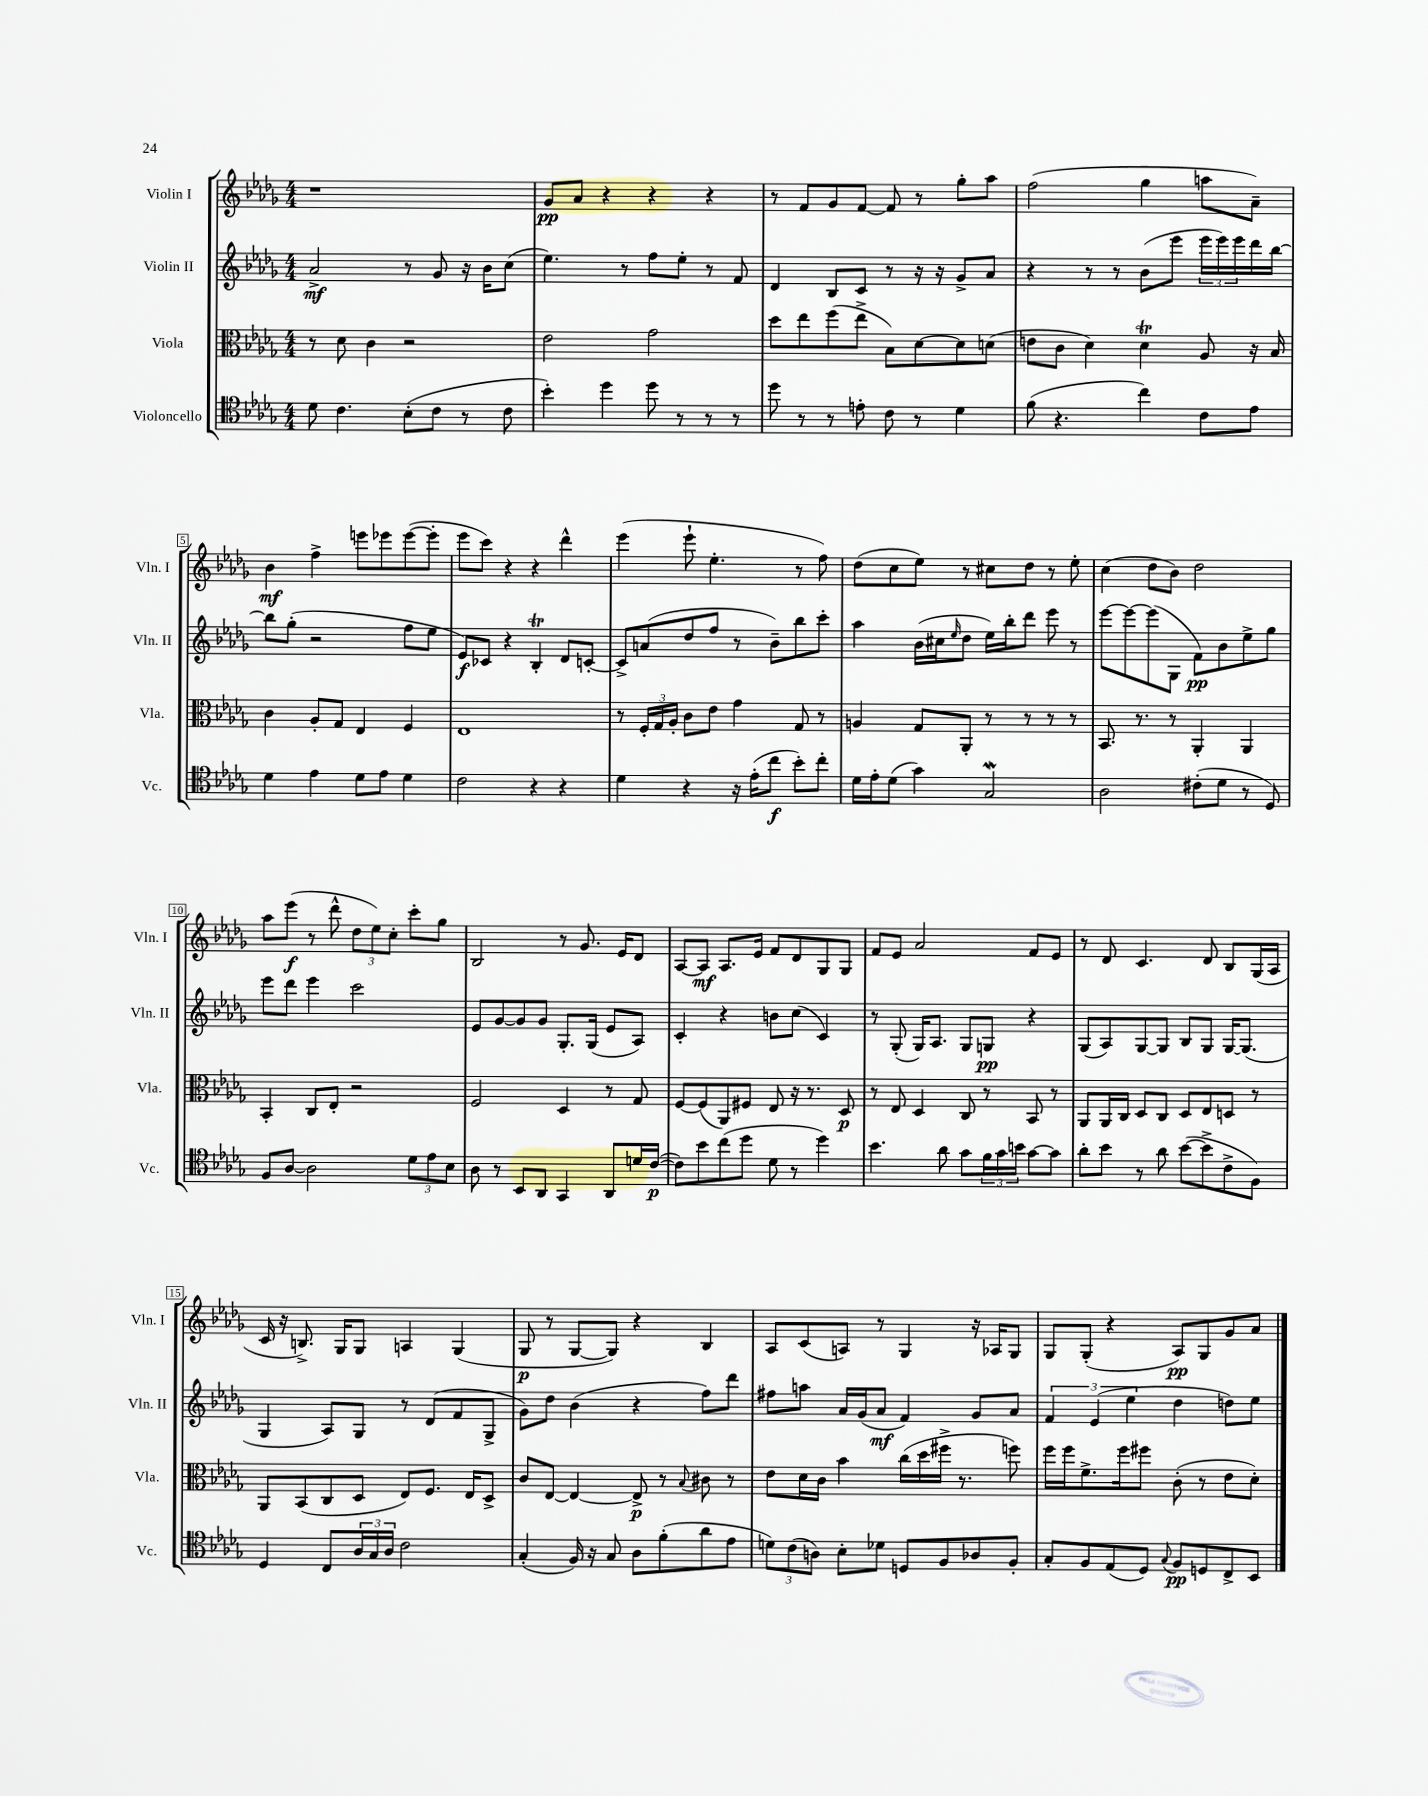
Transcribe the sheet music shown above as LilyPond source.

<<
\new StaffGroup <<
\new Staff = "s0" \with { instrumentName = "Violin I" shortInstrumentName = "Vln. I" } {
    \clef treble \key des \major \numericTimeSignature \time 4/4
    r1 |
    ges'8\pp aes'8 r4 r4 r4 |
    r8 f'8 ges'8 f'8~ f'8 r8 ges''8-. aes''8 |
    f''2( ges''4 a''8 aes'8--) |
    bes'4\mf f''4-> e'''8 ees'''8 ees'''8~( ees'''8-. |
    ees'''8 c'''8) r4 r4 des'''4-^ |
    ees'''4( ees'''8-! ees''4.-. r8 f''8) |
    des''8( c''8 ees''8) r8 cis''8 des''8 r8 ees''8-. |
    c''4( des''8 bes'8) des''2 |
    aes''8 ees'''8\f( r8 des'''8-^ \tuplet 3/2 { des''8 ees''8) c''8-. } c'''8-. ges''8 |
    bes2 r8 ges'8. ees'16 des'8 |
    aes8~ aes8\mf aes8. ees'16 f'8 des'8 ges8 ges8 |
    f'8 ees'8 aes'2 f'8 ees'8 |
    r8 des'8 c'4. des'8 bes8 ges16( aes16 |
    c'16 r16 b8.->) ges16 ges8 a4 ges4( |
    ges8\p r8 ges8~ ges8) r4 bes4 |
    aes8 c'8( a8) r8 ges4 r16 aes16 ges8 |
    ges8 ges8-.( r4 aes8\pp) ges8 ges'8 aes'8 \bar "|." |
}
\new Staff = "s1" \with { instrumentName = "Violin II" shortInstrumentName = "Vln. II" } {
    \clef treble \key des \major \numericTimeSignature \time 4/4
    aes'2->\mf r8 ges'8 r16 bes'16 c''8( |
    ees''4.) r8 f''8 ees''8-. r8 f'8 |
    des'4 bes8 c'8 r8 r16 r16 ges'8-> aes'8 |
    r4 r8 r8 bes'8( ees'''8 \tuplet 3/2 { ees'''16 ees'''16) ees'''16 } des'''16 bes''16~ |
    bes''8 ges''8-.( r2 f''8 ees''8 |
    ees'8\f) ces'8 r4 bes4-.\trill des'8 c'8~-. |
    c'8-> a'8( des''8 f''8 r8 bes'8--) bes''8 c'''8-. |
    aes''4 bes'16( cis''16 \grace { ees''16 } des''8 ees''16) bes''16-. des'''8 ees'''8 r8 |
    ees'''8~ ees'''8~ ees'''8( ges8 f'8\pp) bes'8 ees''8-> ges''8 |
    ees'''8 des'''8 ees'''4 c'''2 |
    ees'8 ges'8~ ges'8 ges'8 ges8.-. ges16( ees'8 aes8) |
    c'4-. r4 b'8 c''8( c'4) |
    r8 ges8-.( ges16) aes8. ges8 g8\pp r4 |
    ges8( aes8) ges8~ ges8 bes8 ges8 ges16~ ges8.( |
    ges4 aes8) ges8 r8 des'8( f'8 ges8-> |
    ges'8) des''8 bes'4( r4 f''8) des'''8 |
    fis''8 a''8 aes'16 ges'16( aes'8\mf f'4) ges'8 aes'8 |
    \tuplet 3/2 { f'4 ees'4( ees''4 } des''4 d''8) ees''8 \bar "|." |
}
\new Staff = "s2" \with { instrumentName = "Viola" shortInstrumentName = "Vla." } {
    \clef alto \key des \major \numericTimeSignature \time 4/4
    r8 des'8 c'4 r2 |
    ees'2 ges'2 |
    des''8 ees''8 f''8( ees''8-> bes8) des'8~ des'8 d'8( |
    e'8 c'8 des'4) des'4\trill aes8 r16 bes16 |
    c'4 aes8-. ges8 ees4 f4 |
    ees1 |
    r8 \tuplet 3/2 { f16-. ges16 aes16-. } c'8 ees'8 ges'4 ges8 r8 |
    a4 ges8 aes,8-. r8 r8 r8 r8 |
    bes,8. r8. r8 aes,4-. aes,4 |
    bes,4-. c8 ees8-. r2 |
    f2 des4 r8 ges8 |
    f8~ f8( aes,8) fis8 ees8 r16 r8. des8\p |
    r8 ees8 des4 c8 r8 bes,8 r8 |
    aes,8 aes,16 c16 des8 c8 des8 ees8 d8 r8 |
    aes,8 bes,8( c8 des8 ees8) f8. ees16 des8-> |
    c'8 ees8~ ees4~ ees8->\p r8 \appoggiatura { bes8 } cis'8 r8 |
    ees'8 des'16 c'16 bes'4 c''16( des''16 fis''16-> r8. f''8) |
    f''16 f''16 f'8.-> f''16 fis''8 c'8-.( r8 ees'8 des'8-.) \bar "|." |
}
\new Staff = "s3" \with { instrumentName = "Violoncello" shortInstrumentName = "Vc." } {
    \clef tenor \key des \major \numericTimeSignature \time 4/4
    des'8 c'4. bes8-.( c'8 r8 c'8 |
    bes'4-.) des''4 des''8 r8 r8 r8 |
    des''8 r8 r8 e'8-. c'8 r8 des'4 |
    f'8( r4. c''4) c'8 ees'8 |
    des'4 ees'4 des'8 ees'8 des'4 |
    c'2 r4 r4 |
    des'4 r4 r16 ees'16-.( c''8\f bes'8-.) c''8-. |
    des'16 ees'16-. des'8( ges'4) ges2\mordent |
    aes2 cis'8-.( des'8 r8 des8) |
    f8 aes8~ aes2 \tuplet 3/2 { des'8 ees'8 bes8 } |
    aes8 r8 bes,8 aes,8 ges,4 aes,8 d'16 c'16~\p( |
    c'8) bes'8 c''8( des''8 des'8 r8 des''4) |
    bes'4. aes'8 ges'8 \tuplet 3/2 { f'16 ges'16 b'16 } ges'8~ ges'8 |
    aes'8-. bes'8 r8 aes'8 bes'8~( bes'8-> c'8-> f8) |
    des4 c8 \tuplet 3/2 { aes16 ges16 aes16 } c'2 |
    ges4-.( f16) r16 ges8 aes8 f'8-.( aes'8 ees'8 |
    \tuplet 3/2 { d'8) c'8( a8) } bes8-. des'8 d8 f8 aes8 f8-. |
    ges8-. f8 ees8( des8) \appoggiatura { ges8 } f8\pp d8 c8-> bes,8 \bar "|." |
}
>>
>>
\layout { \context { \Score \override BarNumber.stencil = #(make-stencil-boxer 0.1 0.3 ly:text-interface::print) } }
